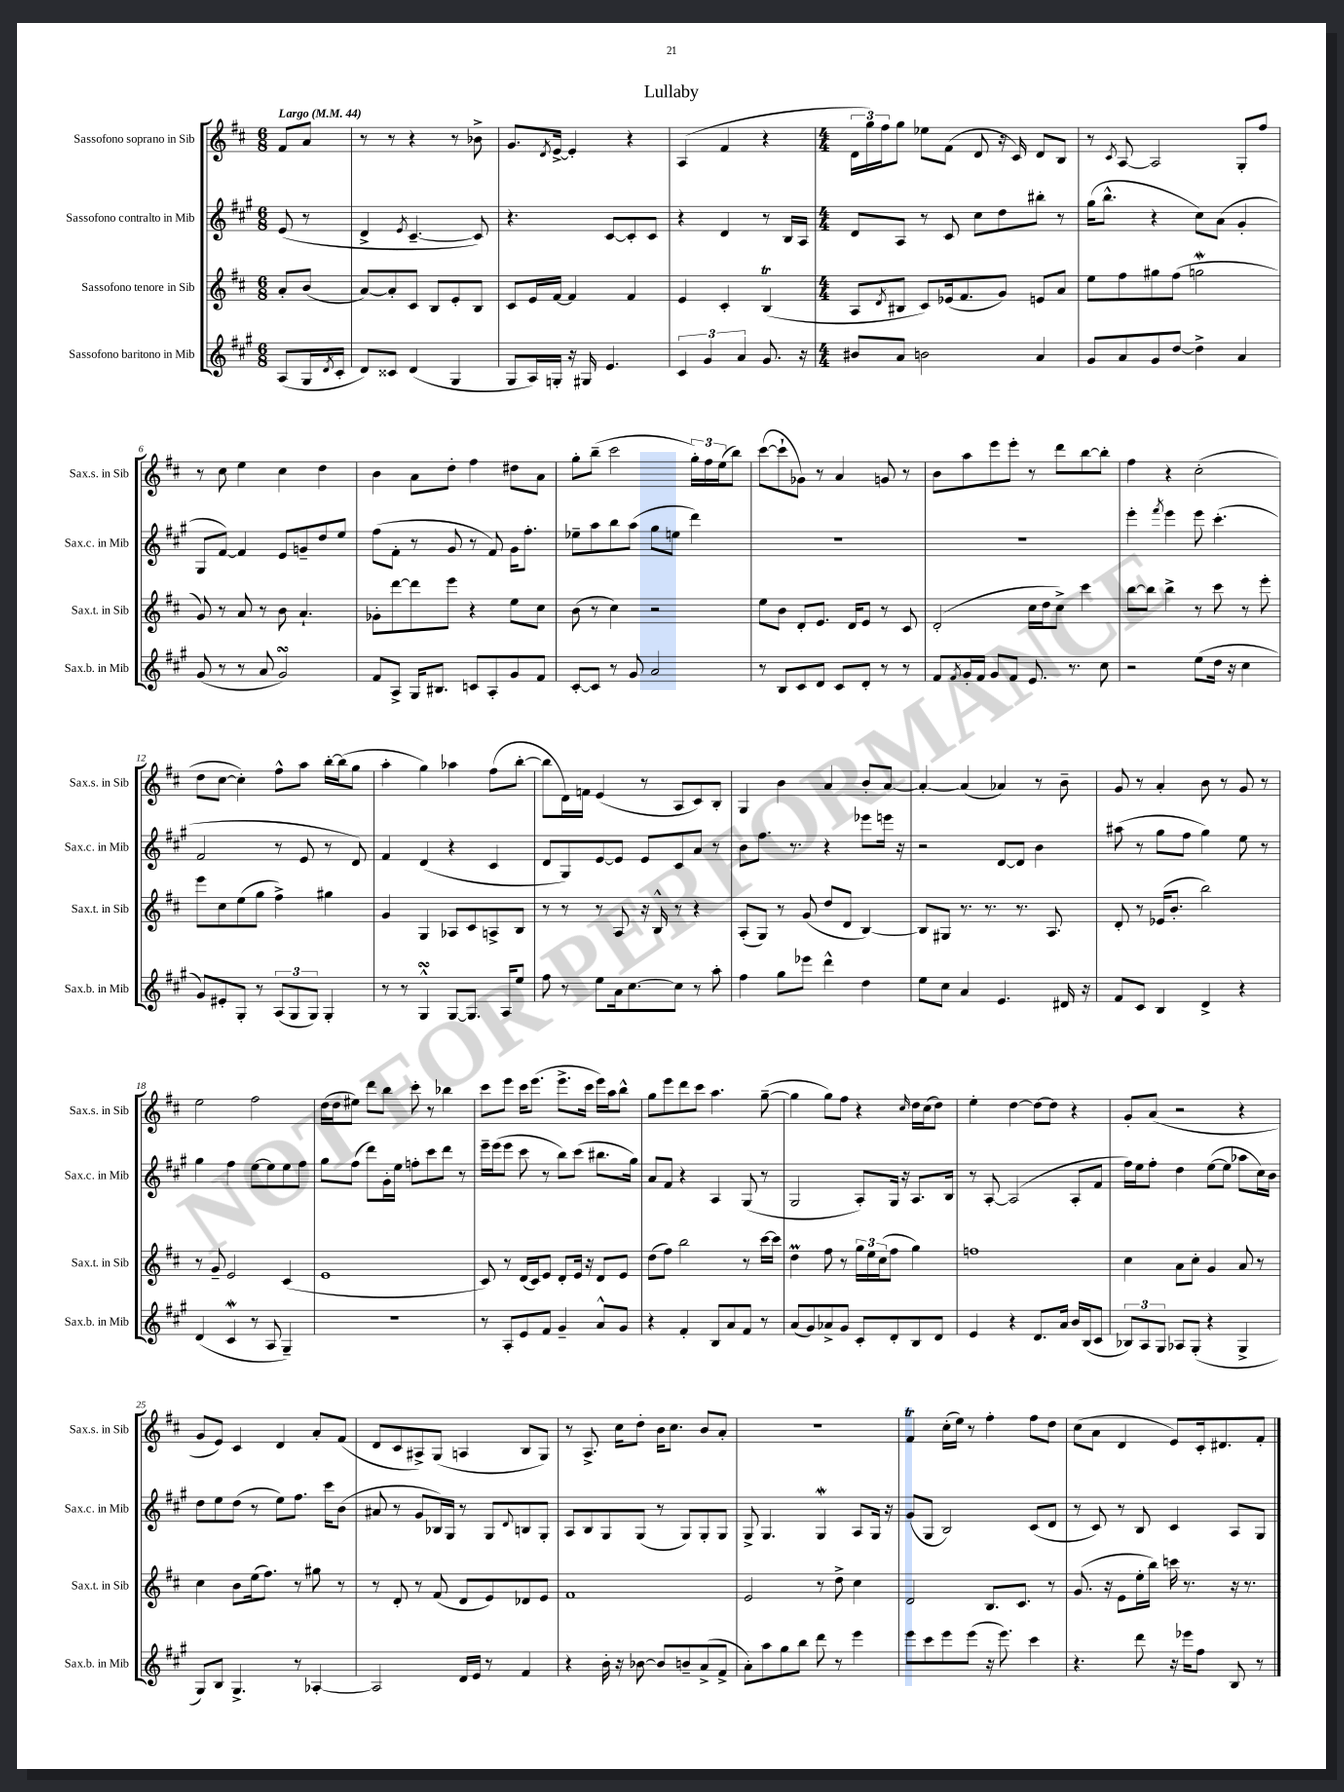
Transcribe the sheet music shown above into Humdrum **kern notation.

**kern	**kern	**kern	**kern
*staff4	*staff3	*staff2	*staff1
*clefG2	*clefG2	*clefG2	*clefG2
*k[f#c#g#]	*k[f#c#]	*k[f#c#g#]	*k[f#c#]
*M6/8	*M6/8	*M6/8	*M6/8
*MM44	*MM44	*MM44	*MM44
(8A	8a'	(8e	8f#
16G#	(8b	8r	8a
8qd	.	.	.
16c#'	.	.	.
=	=	=	=
8d)	[8a)	4d^	8r
8c##	8a']	.	8r
.	.	8qe	.
(4d	8c#	[4.c#~	4r
.	8B	.	.
4G#	8e'	.	8r
.	8B	8c#])	8b-^
=	=	=	=
8G#	8c#	4.r	8.g
16A)	16e	.	.
.	.	.	8qd
16G'	[16f#	.	[16e^
16r	4f#]	.	4e']
16G#	.	.	.
4.e	.	[8c#	.
.	4f#	8c#']	4r
.	.	8c#	.
=	=	=	=
6c#	4e	4r	(4A
6g#	.	.	.
.	4c#'	4d	4f#
6a	.	.	.
8.g#	(4B	8r	4r
.	.	16B	.
16r	.	16A	.
=	=	=	=
*M4/4	*M4/4	*M4/4	*M4/4
8b#	8A	8d	24d
.	.	.	24gg)
.	.	.	24ff#
.	8qd	.	.
8a	8B#	8A	8gg
2b	8c#)	8r	8ee-
.	(16e-	8c#	(8f#
.	8.f#	.	.
.	.	8cc#	8d
.	8g)	8dd	16r
.	.	.	16c#)
4a	8e	8bb#'	8d
.	8a	8r	8B
=	=	=	=
8g#	8ee	(16gg#	8r
.	.	8.bb^^	.
.	.	.	8qc#
8a	8ff#	.	[8A
8g#	8gg#	4r	2A]
[8dd	(8ff#	.	.
4dd^]	2gg	8cc#)	.
.	.	(8a	.
4a	.	4g#'	8G'
.	.	.	8ff#
=	=	=	=
(8g#	8g)	8G#	8r
8r	8r	[8f#)	8cc#
8r	8a	4f#]	4ee
8a	8r	.	.
2g#)	8b	8e	4cc#
.	4.a`	8g~	.
.	.	8dd	4dd
.	.	8ee	.
=	=	=	=
8f#	8g-'	(8ff#	4b
8A^	[8ddd	8f#'	.
16G#	8ddd]	8r	8a
8.B#	.	.	.
.	8eee	8g#	8dd'
8c	4r	8r	4ff#
8A'	.	8f#)	.
8g#	8ee	16g#	8dd#
.	.	8.ff#'	.
8f#	8cc#	.	8a
=	=	=	=
[8c#'	(8b	8ee-~	8gg'
8c#]	8r	8aa	(8bb~
8r	4cc#)	8bb	2ccc#
8g#	.	(8aa	.
2a	2r	8gg#	.
.	.	8ee	.
.	.	4ddd)	24gg')
.	.	.	24ff#
.	.	.	(24ee
.	.	.	8bb)
=	=	=	=
8r	8ee	1r	([8ccc#
8B	8b	.	8ccc#`]
8c#	8d'	.	8g-)
8d	8.e	.	8r
8c#	.	.	4a
.	16d	.	.
8d'	8e	.	.
8r	8r	.	8g
8r	8c#	.	8r
=	=	=	=
8f#	(2d'	1r	8b
8qf#	.	.	.
16g#'	.	.	8aa
16f#	.	.	.
8g#	.	.	8eee
8f#	.	.	8eee'
8.e	16cc#	.	8r
.	16dd	.	.
.	8cc#^)	.	8ddd
8.r	.	.	.
.	4ccc#	.	[8bb
8cc#	.	.	8bb']
=	=	=	=
2r	[8bb	4eee'	4ff#
.	8bb]	.	.
.	.	8qfff#	.
.	4bb^	4eee	4r
(8ee	8r	8eee	(2cc#'
16dd	8ccc#	(4.ccc#'	.
16r	.	.	.
4cc#	8r	.	.
.	8eee'	.	.
=	=	=	=
8g#)	8eee	2f#	8dd
8e#'	8cc#	.	[8cc#
8G#'	(8ee	.	4cc#'])
8r	8gg	.	.
(12A	4ff#^)	8r	8ff#^^
12G#	.	.	.
.	.	8e	8aa
12G#)	.	.	.
4G#'	4gg#	8r	[16bb'
.	.	.	(16bb]
.	.	8d)	8gg
=	=	=	=
8r	4g	4f#	4aa'
8r	.	.	.
4G#^^	4G	(4d	4gg)
[8G#	8A-	4r	4aa-
8.G#]	8c#	.	.
.	8A^	4c#	(8ff#
16A	.	.	.
8ee	8B	.	[8bb'
=	=	=	=
8ff#	8r	8d	8bb]
8r	8r	8G#)	16d)
.	.	.	16f
8ee	8r	[8e	(4e
16a	8A	8e]	.
[8.cc#	.	.	.
.	16r	8e	8r
.	16B^^	.	.
8cc#]	8r	8c#	8A
8r	4r	8a	8c#)
8aa'	.	8r	8B'
=	=	=	=
4ff#	(8A'	8b	4G
.	8G)	8.ff#	.
8gg#	8r	.	4b
.	.	8.r	.
8eee-	(8g	.	.
4ddd^^	8dd	4r	4a
.	8d	.	.
4dd	[4B)	8eee-	8b'
.	.	16eee	[8a
.	.	16r	.
=	=	=	=
8ee	8B]	2r	4a'_
8cc#	8G#	.	.
4a	8.r	.	(4a]
.	8.r	.	.
4.e	.	[8d	4a-)
.	8.r	8d]	.
.	.	4b	8r
.	8.A	.	.
16d#	.	.	8b~
16r	.	.	.
=	=	=	=
8f#	8d'	(8aa#	8g
8c#	8r	8r	8r
4B	(16e-	8gg#	4a'
.	8.b'	.	.
.	.	8ff#	.
4d^	2bb)	4gg#)	8b
.	.	.	8r
4r	.	8ee	8g
.	.	8r	8r
=	=	=	=
(4d	8r	4gg#	2ee
.	8g~	.	.
4c#	2e	4ff#	.
8r	.	[8ee	2ff#
8A	.	8ee]	.
4G#~)	(4c#	8ee	.
.	.	8ff#	.
=	=	=	=
1r	1e	8gg#	(16dd
.	.	.	16dd
.	.	(8ff#	8ee#)
.	.	8ddd)	8ddd
.	.	16g#'	8bb
.	.	16ee	.
.	.	8ff'	8ccc#'
.	.	8ccc#	8r
.	.	8ddd	4bb-
.	.	8r	.
=	=	=	=
8r	8c#)	16eee~	8ccc#
.	.	(16eee	.
8A'	8r	8eee	8eee
8e	(16d	8ccc#	16ccc#
.	16c#)	.	(8.eee
8f#	8e	8r	.
4g#~	8d'	8bb)	8.eee^
.	16e	(8ccc#	.
.	16r	.	16ccc#
8a^^	8d	8.bb#	16eee)
.	.	.	16aa
8g#	8e	.	8bb^^
.	.	16gg#)	.
=	=	=	=
4r	(8dd	8a	8gg
.	8ff#)	8f#	8eee
4f#'	2bb	4r	8ddd
.	.	.	8ccc#
8B	.	4A	4.aa
8a	.	.	.
8f#	8r	(8G#	.
8r	[16ccc#	8r	([8gg~
.	16ccc#]	.	.
=	=	=	=
(8a	4dd	2G#	4gg]
8g#)	.	.	.
8a-^	8ff#	.	8gg)
8g#	8r	.	8ff#
8c#'	24gg	8A')	4r
.	24ee	.	.
.	(24cc#	.	.
8d'	8ff#	16G#	.
.	.	16r	.
.	.	.	16qqcc#
8B	4gg)	8.A	16dd
.	.	.	(16cc#
8d	.	.	8dd)
.	.	16B	.
=	=	=	=
4e	1ff	8r	4ee'
.	.	[8A'	.
4r	.	(2A]	[4dd
8.d	.	.	8dd_
.	.	.	8dd]
16a	.	.	.
16b	.	8A'	4r
(16B	.	.	.
8c#	.	8f#	.
=	=	=	=
12B-)	4cc#	16ff#)	8g'
.	.	16ee	.
12A	.	.	.
.	.	8ff#'	(8a
12G#	.	.	.
8A-	8a	4dd	2r
(8G#'	8cc#'	.	.
4r	4g	([8ee	.
.	.	8ee]	.
4G#^	8a	8aa-	4r
.	8r	16cc#)	.
.	.	16b	.
=	=	=	=
8G#)	4cc#	8dd	8g
8B	.	8ee	8e)
4.G#^	8b	(8dd	4c#
.	(16ee	8r	.
.	8.ff#)	.	.
.	.	8ee)	4d
8r	8r	8.ff#	.
[4A-'	8gg#	.	8a'
.	.	16ccc#	.
.	8r	(8b	(8f#
=	=	=	=
2A-]	8r	8a#	8d
.	8d'	8r	8c#
.	8r	8g#	8A#^)
.	(8f#	16B-)	(8G
.	.	16G#	.
16d	8d	8r	4A
16e	.	.	.
8r	8e)	8G#	.
.	.	8qqd	.
4f#	8d-	8B	8B
.	8e	8G#'	8G)
=	=	=	=
4r	1f#	8A	8r
.	.	8B	8.A^
16b'	.	8G#	.
16r	.	.	16cc#
[8b-	.	(8G#	8dd'
8b-]	.	8r	16b
.	.	.	8.cc#
8b~	.	8G#)	.
(8a^	.	8G#'	8b
8f#^	.	8G#	8a'
=	=	=	=
8a')	2e	8G#^	1r
8aa	.	4.G#	.
8gg#	.	.	.
8bb	.	.	.
8ddd	8r	4G#	.
8r	8dd^	.	.
4eee	4cc#	8A	.
.	.	16G#	.
.	.	16r	.
=	=	=	=
8eee	2d	(8g#	4f#
8ccc#	.	8G#	.
8eee	.	2B)	(16cc#'
.	.	.	16ee)
(8eee	.	.	8r
16r	8.B	.	4ff#'
8.eee)	.	.	.
.	8.c#	.	.
4ccc#	.	(8c#	8ff#
.	8r	8d	8dd
=	=	=	=
4.r	(8.g	8r	(8cc#
.	.	8c#)	8a
.	16r	.	.
.	8e	8r	4d
8ddd	16ee'	8B	.
.	16bb)	.	.
16r	16ccc	4c#	8e)
16eee-	8.r	.	.
8ff#	.	.	16c#'
.	.	.	8.d#
8B	16r	8A	.
.	8.r	.	.
8r	.	8G#	8f#'
==	==	==	==
*-	*-	*-	*-
